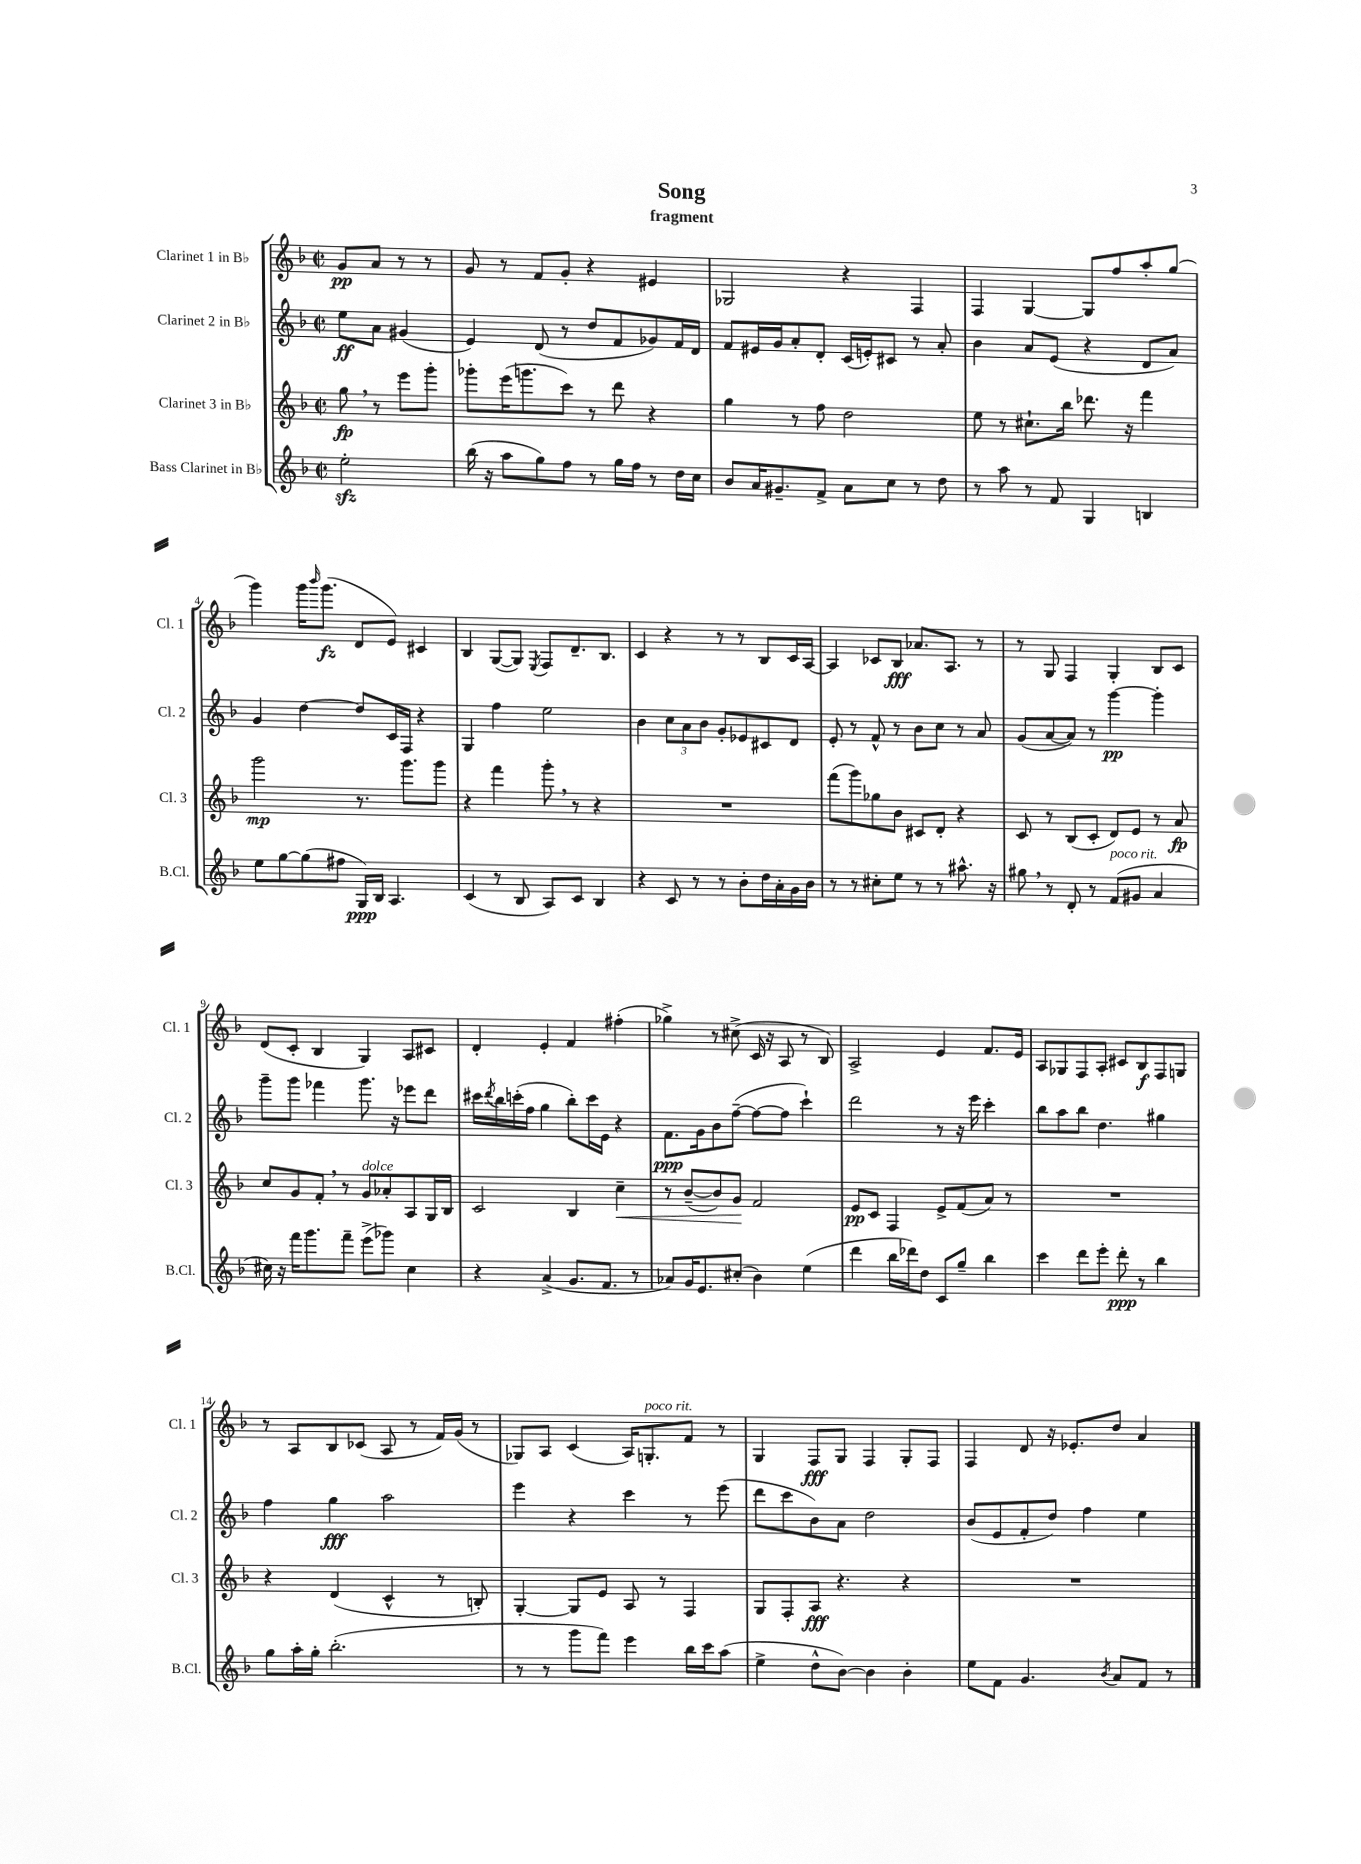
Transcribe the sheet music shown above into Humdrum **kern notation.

**kern	**dynam	**kern	**dynam	**kern	**dynam	**kern	**dynam
*part4	*part4	*part3	*part3	*part2	*part2	*part1	*part1
*staff4	*staff4	*staff3	*staff3	*staff2	*staff2	*staff1	*staff1
*I"Bass Clarinet in B♭	*	*I"Clarinet 3 in B♭	*	*I"Clarinet 2 in B♭	*	*I"Clarinet 1 in B♭	*
*I'B.Cl.	*	*I'Cl. 3	*	*I'Cl. 2	*	*I'Cl. 1	*
*clefG2	*	*clefG2	*	*clefG2	*	*clefG2	*
*k[b-]	*	*k[b-]	*	*k[b-]	*	*k[b-]	*
*M2/2	*	*M2/2	*	*M2/2	*	*M2/2	*
*met(c|)	*	*met(c|)	*	*met(c|)	*	*met(c|)	*
=	=	=	=	=	=	=	=
2eezz'\	.	8gg,\	fp	8ee\L	ff	8g/L	pp
.	.	8r	.	8a\J	.	8a/J	.
.	.	8eee\L	.	(4g#X/	.	8r	.
.	.	8ggg'\J	.	.	.	8r	.
=1	=1	=1	=1	=1	=1	=1	=1
(16bb-\	.	8ggg-X'\L	.	4e/)	.	8g/	.
16r	.	.	.	.	.	.	.
8aa\L	.	(16eee\K	.	.	.	8r	.
.	.	8.gggn\	.	.	.	.	.
8gg\)	.	.	.	(8d/	.	8f/L	.
8ff\J	.	8ccc\J)	.	8r	.	8g'/J	.
8r	.	8r	.	8dd/L	.	4r	.
16gg\LL	.	8ddd\	.	8f/	.	.	.
16ff\JJ	.	.	.	.	.	.	.
8r	.	4r	.	8g-X/)	.	4e#X/	.
16dd\LL	.	.	.	16f/L	.	.	.
16cc\JJ	.	.	.	16d/JJ	.	.	.
=2	=2	=2	=2	=2	=2	=2	=2
8b-/L	.	4gg\	.	8f/L	.	2G-X/	.
16a/K	.	.	.	16e#X/L	.	.	.
8.g#X~/	.	.	.	16g/J	.	.	.
.	.	8r	.	8a'/	.	.	.
8f^/J	.	8ff\	.	8d'/J	.	.	.
8a\L	.	2dd\	.	(16c/LL	.	4r	.
.	.	.	.	16en'/J)	.	.	.
8cc\J	.	.	.	8c#X/J	.	.	.
8r	.	.	.	8r	.	4F/	.
8dd\	.	.	.	8a'/	.	.	.
=3	=3	=3	=3	=3	=3	=3	=3
8r	.	8ee\	.	4b-\	.	4F/	.
8aa\	.	8r	.	.	.	.	.
8r	.	8.cc#X`\L	.	8a/L	.	[4G/	.
8f/	.	.	.	(8e/J	.	.	.
.	.	16bb-\Jk	.	.	.	.	.
4G/	.	8.ddd-X\	.	4r	.	8G/L]	.
.	.	.	.	.	.	8ff/	.
.	.	16r	.	.	.	.	.
4Bn/	.	4fff\	.	8d/L	.	8aa'/	.
.	.	.	.	8a/J)	.	(8gg/J	.
!!LO:LB:g=z
=4	=4	=4	=4	=4	=4	=4	=4
8ee\L	.	2ggg\	mp	4g/	.	4ggg\)	.
[8gg\	.	.	.	.	.	.	.
(8gg\]	.	.	.	[4dd\	.	16ggg\KL	.
.	.	.	.	.	.	16qqbbb-/	.
.	.	.	.	.	.	(8.ggg\J	fz
8ff#X\J	.	.	.	.	.	.	.
16G/LL)	ppp	8.r	.	8dd/L]	.	8d/L	.
16B-/JJ	.	.	.	.	.	.	.
4.A/	.	.	.	16c/L	.	8e/J)	.
.	.	8.ggg\L	.	16F/JJ	.	.	.
.	.	.	.	4r	.	4c#X/	.
.	.	8ggg\J	.	.	.	.	.
=5	=5	=5	=5	=5	=5	=5	=5
(4c/	.	4r	.	4G/	.	4B-/	.
8r	.	4fff\	.	4ff\	.	([8G/L	.
8B-/	.	.	.	.	.	8G/J])	.
.	.	.	.	.	.	8qE/	.
8A/L)	.	8ggg',\	.	2ee\	.	8F/L	.
8c/J	.	8r	.	.	.	8.d~/	.
4B-/	.	4r	.	.	.	.	.
.	.	.	.	.	.	8.B-/J	.
=6	=6	=6	=6	=6	=6	=6	=6
4r	.	1r	.	4b-\	.	4c/	.
8c/	.	.	.	12cc\L	.	4r	.
.	.	.	.	12a\	.	.	.
8r	.	.	.	.	.	.	.
.	.	.	.	12b-\J	.	.	.
8r	.	.	.	8g'/L	.	8r	.
8b-'\L	.	.	.	8e-X/	.	8r	.
16dd\L	.	.	.	8c#X/	.	8B-/L	.
16a'\	.	.	.	.	.	.	.
16g\	.	.	.	8d/J	.	16c/L	.
16b-\JJ	.	.	.	.	.	[16A/JJ	.
=7	=7	=7	=7	=7	=7	=7	=7
8r	.	(8fff\L	.	8e'/	.	4A/]	.
8r	.	8ggg\)	.	8r	.	.	.
8cc#X'\L	.	8gg-X\	.	8f^^/	.	8c-X/L	.
8ee\J	.	8b-\J	.	8r	.	8B-/J	fff
8r	.	8c#X/L	.	8b-\L	.	8.a-X/L	.
8r	.	8d'/J	.	8cc\J	.	.	.
.	.	.	.	.	.	8.A/J	.
8.aa#X^^\	.	4r	.	8r	.	.	.
.	.	.	.	8a/	.	8r	.
16r	.	.	.	.	.	.	.
=8	=8	=8	=8	=8	=8	=8	=8
8gg#X,\	.	8c/	.	(8g/L	.	8r	.
8r	.	8r	.	[8a/	.	8G/	.
8d'/	.	(8B-/L	.	8a/J])	.	4F/	.
8r	.	8c'/J	.	8r	.	.	.
!LO:TX:a:i:t=poco rit.	!	!	!	!	!	!	!
(8f/L	.	8d/L)	.	[4ggg\	pp	4G'/	.
8g#X/J	.	8e/J	.	.	.	.	.
4a/	.	8r	.	4ggg'\]	.	8B-/L	.
.	.	8a/	fp	.	.	8c/J	.
!!LO:LB:g=z
=9	=9	=9	=9	=9	=9	=9	=9
16cc#X\)	.	8cc/L	.	8ggg~\L	.	(8d/L	.
16r	.	.	.	.	.	.	.
16fff\KL	.	8g/	.	8ggg\J	.	8c'/J	.
8.ggg\	.	.	.	.	.	.	.
.	.	8f',/J	.	4fff-X\	.	4B-/	.
8fff~\J	.	8r	.	.	.	.	.
!	!	!LO:TX:a:i:t=dolce	!	!	!	!	!
(8eee^\L	.	8g/L	.	8.ggg\	.	4G/)	.
8ggg-X\J)	.	8a-X'/	.	.	.	.	.
.	.	.	.	16r	.	.	.
4cc#\	.	8A/	.	8eee-X\L	.	8A/L	.
.	.	16G/L	.	8ddd\J	.	8c#X/J	.
.	.	16B-/JJ	.	.	.	.	.
=10	=10	=10	=10	=10	=10	=10	=10
4r	.	2c/	.	16ccc#X\LL	.	4d'/	.
.	.	.	.	8qddd/	.	.	.
.	.	.	.	16bb-\	.	.	.
.	.	.	.	(16cccn'\	.	.	.
.	.	.	.	16ff\JJ	.	.	.
(4a^/	.	.	.	4gg\	.	4e'/	.
8.g/L	.	4B-/	.	8bb-'\L)	.	4f/	.
.	.	.	.	16ccc\L	.	.	.
8.f/J	.	.	.	16e\JJ	.	.	.
!	!	!	!LO:HP:b	!	!	!	!
.	.	4cc~\	<	4r	.	(4ff#X'\	.
8r	.	.	.	.	.	.	.
=11	=11	=11	=11	=11	=11	=11	=11
8a-X/L)	.	8r	.	8.f\L	ppp	4gg-X^\)	.
16g/K	.	([8b-~/L	.	.	.	.	.
8.e/	.	.	.	16g\k	.	.	.
.	.	8b-/])	.	8b-\	.	8r	.
(8cc#X'/J	.	8g/J	.	([8ff~\J	.	(8cc#X^\	.
4b-\)	.	2f/	[	8ff\L_	.	16c/	.
.	.	.	.	.	.	16r	.
.	.	.	.	8ff\J]	.	8A/	.
(4ee\	.	.	.	4ccc`\)	.	8r	.
.	.	.	.	.	.	8B-/)	.
=12	=12	=12	=12	=12	=12	=12	=12
4ddd\	.	8e/L	pp	2ddd\	.	2A^/	.
.	.	8c/J	.	.	.	.	.
16bb-\LL	.	4F/	.	.	.	.	.
16ddd-X\J)	.	.	.	.	.	.	.
8dd\J	.	.	.	.	.	.	.
8c/L	.	8e^/L	.	8r	.	4e/	.
8gg~/J	.	(8f/	.	16r	.	.	.
.	.	.	.	16eee\	.	.	.
4bb-\	.	8a/J)	.	4ccc'\	.	8.f/L	.
.	.	8r	.	.	.	.	.
.	.	.	.	.	.	16e/Jk	.
=13	=13	=13	=13	=13	=13	=13	=13
4ccc\	.	1r	.	8bb-\L	.	8A/L	.
.	.	.	.	8aa\	.	8G-X/	.
8ddd\L	.	.	.	8bb-\J	.	8F/	.
8eee'\J	.	.	.	4.dd\	.	8A'/J	.
8ddd'\	ppp	.	.	.	.	8c#X/L	.
8r	.	.	.	.	.	8B-/	f
4bb-\	.	.	.	4gg#X\	.	8F/	.
.	.	.	.	.	.	8Gn/J	.
!!LO:LB:g=z
=14	=14	=14	=14	=14	=14	=14	=14
8gg\L	.	4r	.	4ff\	.	8r	.
16aa'\L	.	.	.	.	.	8A/L	.
16gg'\JJ	.	.	.	.	.	.	.
(2.bb-'\	.	(4d/	.	4gg\	fff	8B-/	.
.	.	.	.	.	.	(8c-X/J	.
.	.	4c^^/	.	2aa\	.	8A/	.
.	.	.	.	.	.	8r	.
.	.	8r	.	.	.	16f/LL)	.
.	.	.	.	.	.	(16g/JJ	.
.	.	8Bn'/)	.	.	.	8r	.
=15	=15	=15	=15	=15	=15	=15	=15
8r	.	[4G'/	.	4eee\	.	8G-X/L)	.
8r	.	.	.	.	.	8A/J	.
8ggg\L	.	8G/L]	.	4r	.	(4c/	.
8fff\J)	.	8e/J	.	.	.	.	.
4eee\	.	8A/	.	4ccc\	.	16A/KL)	.
!	!	!	!	!	!	!LO:TX:a:i:t=poco rit.	!
.	.	.	.	.	.	8.Gn'/	.
.	.	8r	.	.	.	.	.
16bb-\LL	.	4F/	.	8r	.	8f/J	.
16ccc\J	.	.	.	.	.	.	.
(8aa\J	.	.	.	(8eee\	.	8r	.
=16	=16	=16	=16	=16	=16	=16	=16
4ee^\	.	8G/L	.	8ddd\L	.	4G/	.
.	.	8F'/	.	8ccc\	.	.	.
8dd^^\L	.	8A/J	fff	8b-\)	.	8F/L	fff
[8b-\J)	.	4.r	.	8a\J	.	8G/J	.
4b-\]	.	.	.	2dd\	.	4F/	.
4b-'\	.	4r	.	.	.	8G'/L	.
.	.	.	.	.	.	8F/J	.
=17	=17	=17	=17	=17	=17	=17	=17
8ee\L	.	1r	.	(8b-/L	.	4F/	.
8f\J	.	.	.	8e/	.	.	.
4.g/	.	.	.	8f'/	.	8d/	.
.	.	.	.	8dd/J)	.	16r	.
.	.	.	.	.	.	8.e-X'/L	.
.	.	.	.	4ff\	.	.	.
8qb-/	.	.	.	.	.	.	.
8a/L	.	.	.	.	.	8dd/J	.
8f/J	.	.	.	4ee\	.	4a/	.
8r	.	.	.	.	.	.	.
==	==	==	==	==	==	==	==
*-	*-	*-	*-	*-	*-	*-	*-
